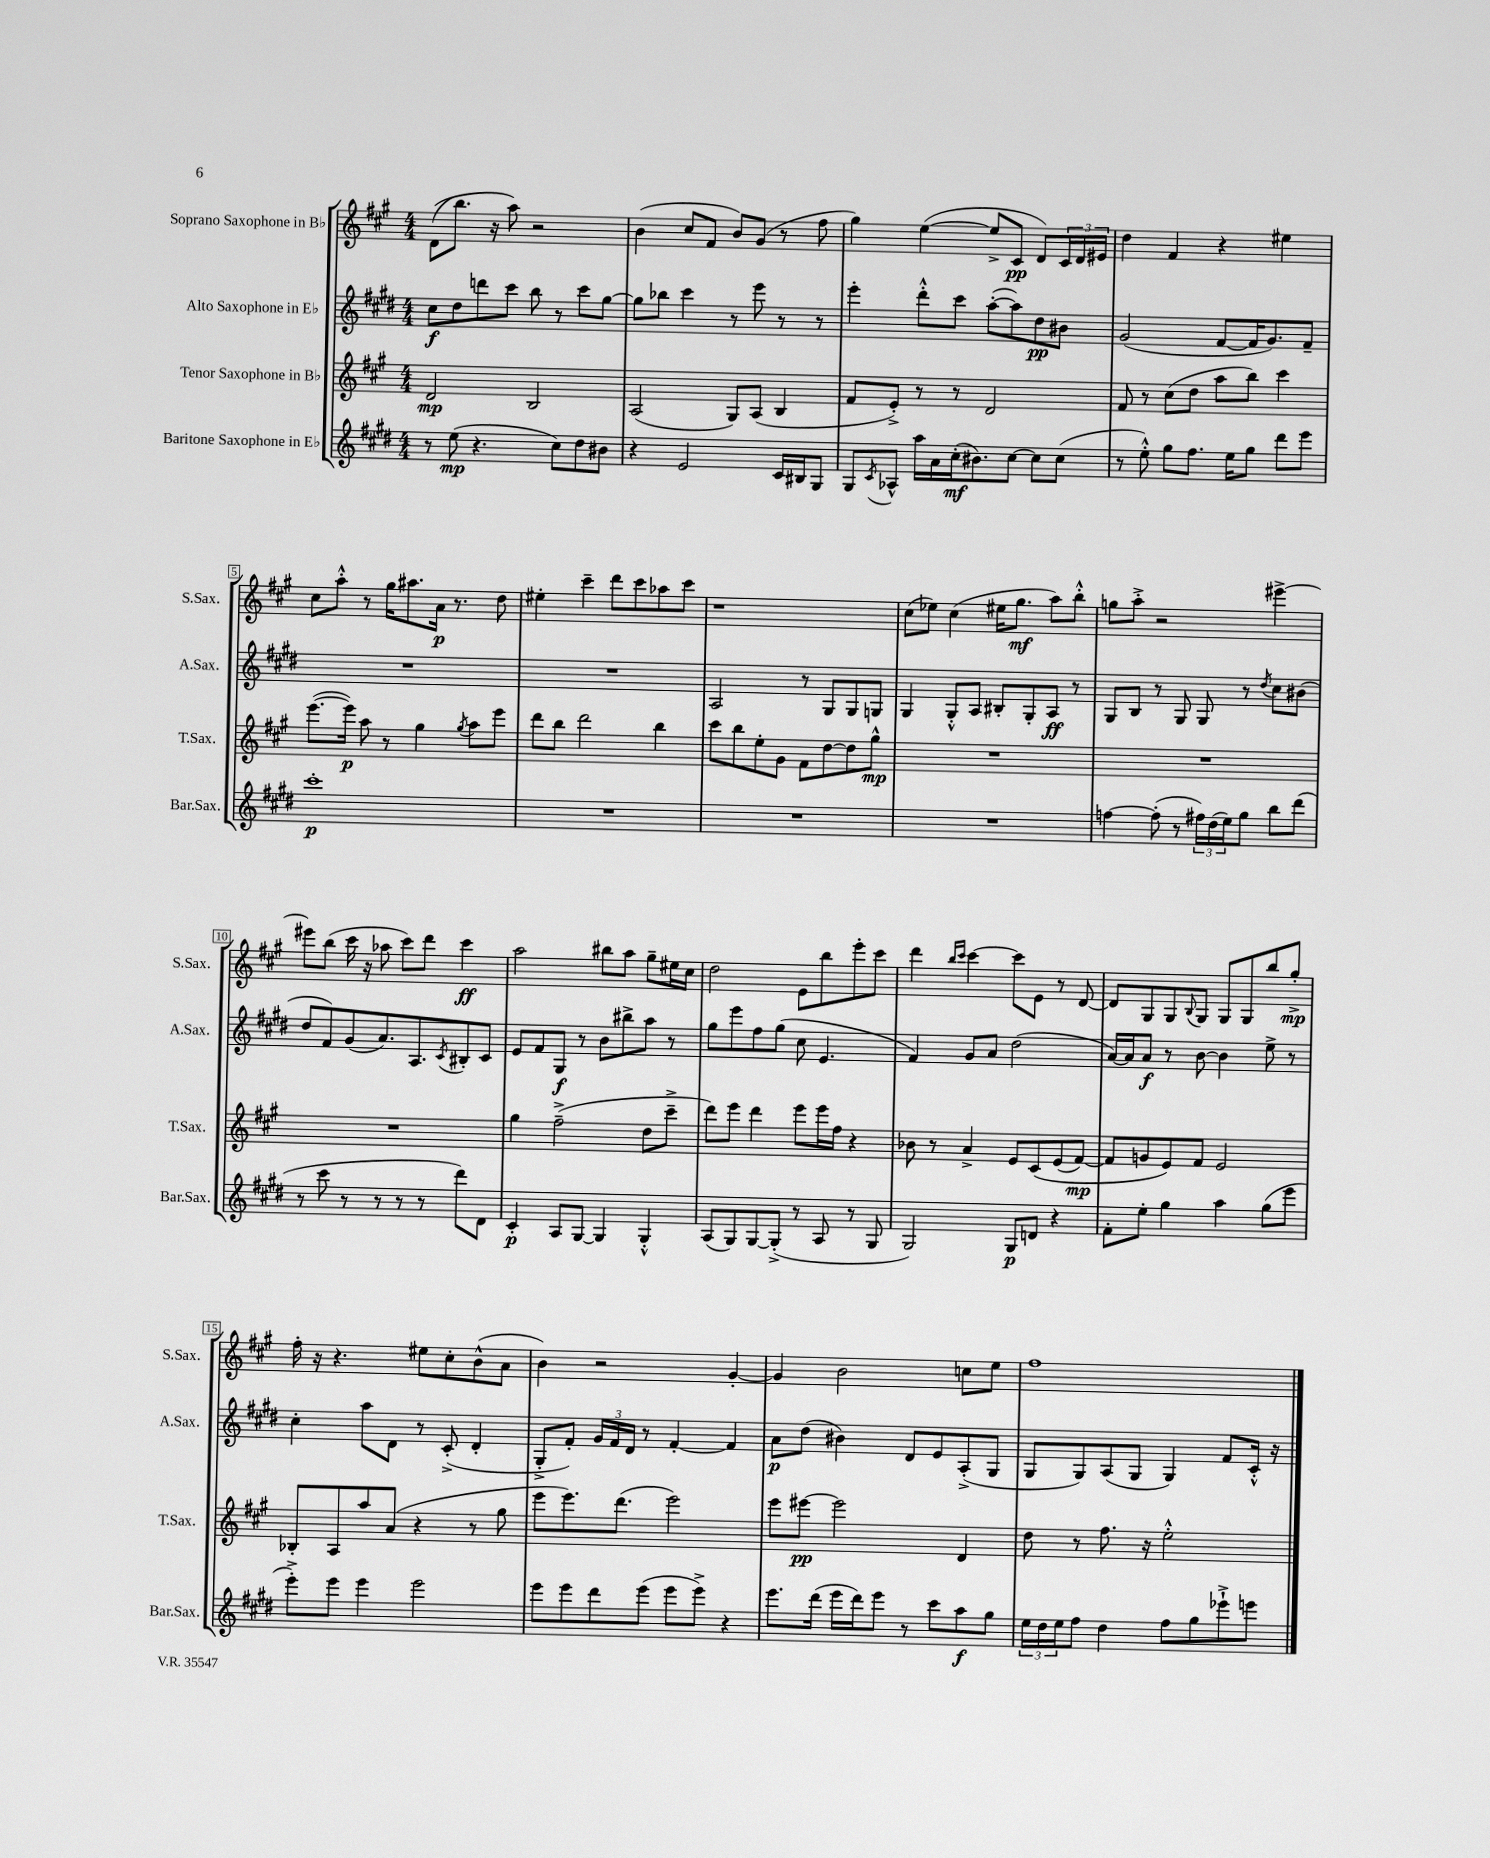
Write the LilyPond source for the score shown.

<<
\new StaffGroup <<
\new Staff = "s0" \with { instrumentName = "Soprano Saxophone in Bb" shortInstrumentName = "S.Sax." } {
    \clef treble \key a \major \numericTimeSignature \time 4/4
    d'8(\( b''8.) r16 a''8\) r2 |
    b'4( cis''8 fis'8 b'8) gis'8( r8 fis''8 |
    gis''4) e''4~( e''8-> cis'8\pp d'8) \tuplet 3/2 { cis'16 d'16 eis'16 } |
    d''4 fis'4 r4 eis''4 |
    cis''8 a''8-.-^ r8 gis''16 ais''8. a'16\p r8. d''8 |
    eis''4-. cis'''4-- d'''8 cis'''8 aes''8 cis'''8 |
    r1 |
    cis''8( ees''8) cis''4( eis''16 gis''8.\mf a''8) b''8-.-^ |
    g''8 a''8-.-> r2 eis'''4~-> |
    eis'''8 b''8( cis'''16 r16 aes''8 cis'''8) d'''8 cis'''4\ff |
    a''2 bis''8 a''8 gis''8-- eis''16 cis''16 |
    d''2 e'8 b''8 e'''8-. cis'''8 |
    d'''4 \grace { b''16 cis'''16 } cis'''4~ cis'''8 e'8 r8 d'8~ |
    d'8 gis8 gis8 \appoggiatura { b8 } gis8 gis8 gis8 b''8 gis''8-.->\mp |
    fis''16-. r16 r4. eis''8 cis''8-. b'8-^( a'8 |
    b'4) r2 gis'4~-. |
    gis'4 b'2 c''8 e''8 |
    fis''1 \bar "|." |
}
\new Staff = "s1" \with { instrumentName = "Alto Saxophone in Eb" shortInstrumentName = "A.Sax." } {
    \clef treble \key e \major \numericTimeSignature \time 4/4
    cis''8\f dis''8 d'''8 cis'''8 b''8 r8 cis'''8 gis''8~ |
    gis''8 bes''8 cis'''4 r8 e'''8 r8 r8 |
    e'''4-. dis'''8-.-^ cis'''8 a''8~-.( a''8) dis''8\pp bis'8 |
    gis'2( fis'8~ fis'16 gis'8.) fis'8-- |
    R1 |
    R1 |
    a2 r8 gis8 gis8 g8 |
    gis4 gis8-.-^ a8 bis8-. gis8-. a8\ff r8 |
    gis8 b8 r8 gis8 gis8 r8 \acciaccatura { dis''8 } cis''8 bis'8( |
    dis''8 fis'8) gis'8( a'8.) a8. \acciaccatura { cis'8 } bis8-. cis'8 |
    e'8 fis'8 gis8\f r8 b'8 bis''8-> a''8 r8 |
    gis''8 e'''8 fis''8 gis''8( cis''8 e'4. |
    fis'4) gis'8 a'8 dis''2( |
    a'16~) a'16 a'8\f r8 b'8~ b'4 e''8-> r8 |
    cis''4-. a''8 dis'8 r8 cis'8-.->( dis'4-. |
    gis8-.-> fis'8-.) \tuplet 3/2 { gis'16 fis'16 dis'16 } r8 fis'4~-. fis'4 |
    a'8\p dis''8( bis'4) dis'8 e'8 a8-.->( gis8 |
    gis8 gis8) a8( gis8 gis4) fis'8 cis'16-.-^ r16 \bar "|." |
}
\new Staff = "s2" \with { instrumentName = "Tenor Saxophone in Bb" shortInstrumentName = "T.Sax." } {
    \clef treble \key a \major \numericTimeSignature \time 4/4
    d'2\mp b2 |
    a2( gis8) a8( b4 |
    fis'8 e'8-.->) r8 r8 d'2 |
    fis'8 r8 cis''8( d''8 a''8 b''8) cis'''4 |
    e'''8.~( e'''16\p) a''8 r8 gis''4 \acciaccatura { gis''8 } a''8 e'''8 |
    d'''8 b''8 d'''2 b''4 |
    cis'''8 b''8 e''8-. gis'8 fis'8 d''8~ d''8 gis''8-^\mp |
    R1 |
    R1 |
    R1 |
    gis''4 fis''2--->( d''8 cis'''8---> |
    d'''8) e'''8 d'''4 e'''8 e'''16 fis''16 r4 |
    bes'8 r8 a'4-> e'8 cis'8\( e'8( fis'8~\mp) |
    fis'8 g'8 e'8\) fis'8 e'2 |
    bes8-. a8 a''8 a'8( r4 r8 gis''8 |
    e'''8 e'''8.) d'''8.( e'''2) |
    e'''8 eis'''8~\pp eis'''2 d'4 |
    d''8 r8 fis''8. r16 e''2-.-^ \bar "|." |
}
\new Staff = "s3" \with { instrumentName = "Baritone Saxophone in Eb" shortInstrumentName = "Bar.Sax." } {
    \clef treble \key e \major \numericTimeSignature \time 4/4
    r8 e''8\mp( r4. cis''8) dis''8 bis'8 |
    r4 e'2 cis'16 bis16 gis8 |
    gis8 \acciaccatura { cis'8 } aes8-^ a''16 a'16 cis''16-.\mf( bis'8.) cis''8~ cis''8 cis''8( |
    r8 e''8-.-^) gis''8 fis''8. e''16 gis''8 dis'''8 e'''8 |
    cis'''1-.\p |
    R1 |
    R1 |
    R1 |
    f''4~ f''8-.( r8 \tuplet 3/2 { fis''16) dis''16( e''16) } gis''8 b''8 dis'''8( |
    r8 cis'''8 r8 r8 r8 r8 dis'''8) dis'8 |
    cis'4-.\p a8 gis8~ gis4 gis4-.-^ |
    a8( gis8) gis8~ gis8-.->( r8 a8 r8 gis8 |
    gis2) gis8\p d'8 r4 |
    fis'8-. e''8-. gis''4 a''4 gis''8( e'''8 |
    e'''8-.->) e'''8 e'''4 e'''2 |
    e'''8 e'''8 dis'''8 e'''8( e'''8 e'''8->) r4 |
    e'''8. dis'''16( e'''16 dis'''16) e'''8 r8 cis'''8 a''8\f gis''8 |
    \tuplet 3/2 { e''16 dis''16 e''16 } fis''8 dis''4 fis''8 gis''8 ees'''8-!-> e'''8 \bar "|." |
}
>>
>>
\layout { \context { \Score \override BarNumber.stencil = #(make-stencil-boxer 0.1 0.3 ly:text-interface::print) } }
